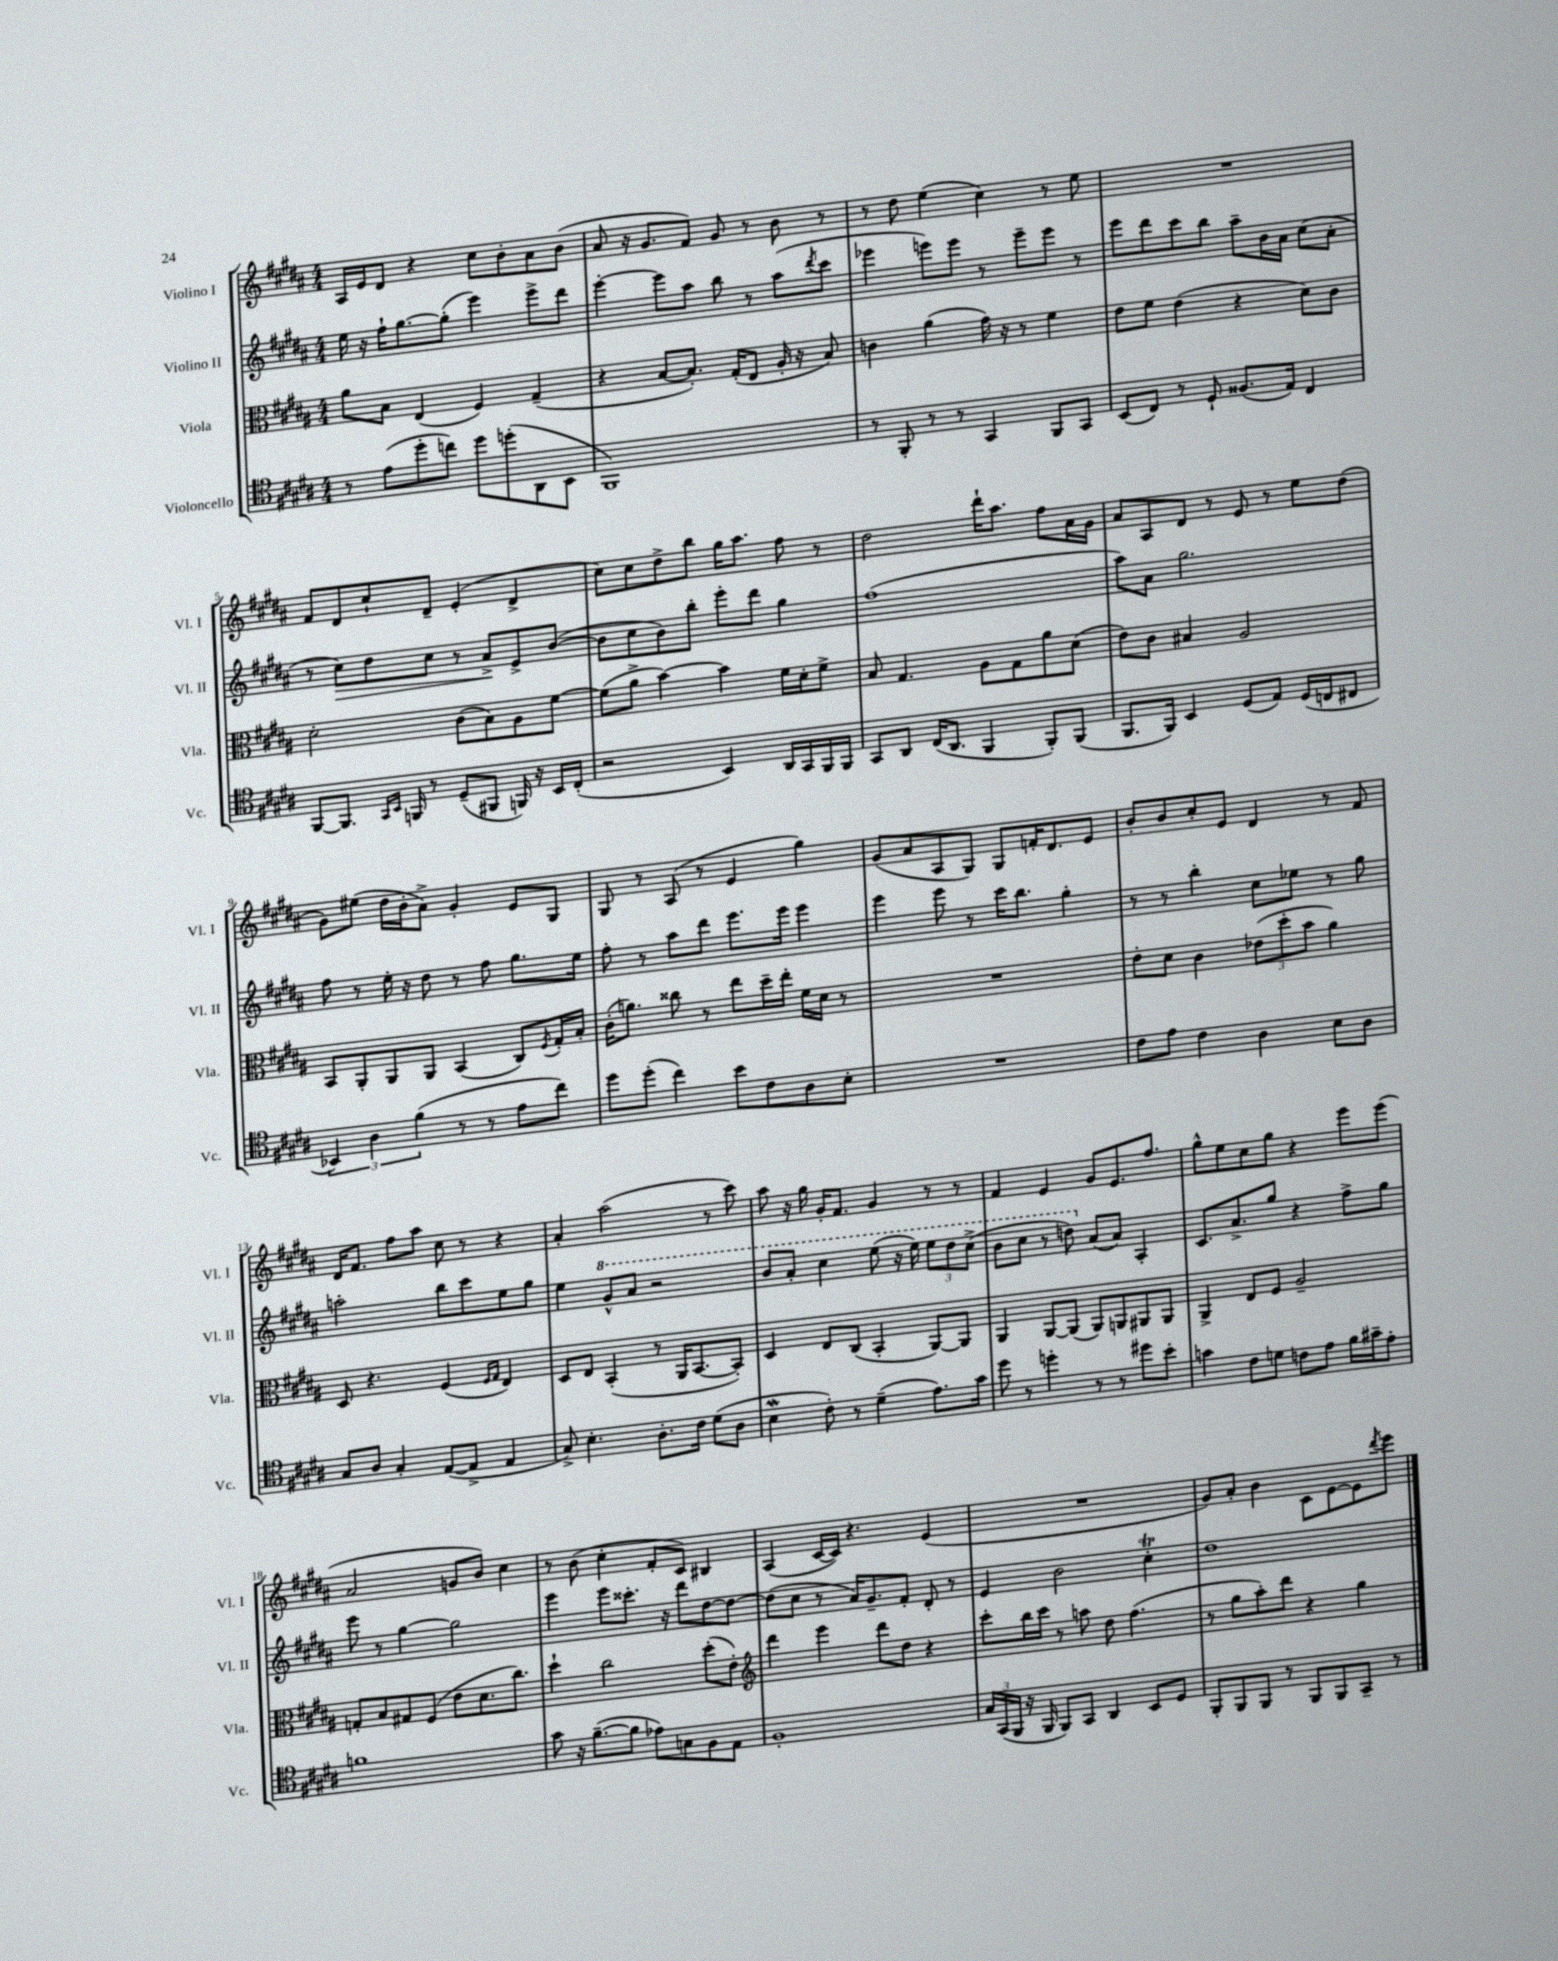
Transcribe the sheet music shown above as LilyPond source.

<<
\new StaffGroup <<
\new Staff = "s0" \with { instrumentName = "Violino I" shortInstrumentName = "Vl. I" } {
    \clef treble \key b \major \numericTimeSignature \time 4/4
    ais16 e'16 dis'8 r4 cis''8 b'8-. ais'8 b'8( |
    ais'8 r16 gis'8. fis'8) gis'8 r8 b'8 r8 |
    r8 dis''8 e''4( cis''4) r8 e''8 |
    R1 |
    fis'8 dis'8 cis''8-! dis'8-- e'4-.( dis'4-> |
    cis''8) cis''8 dis''8-> b''8 gis''16 ais''8. fis''8 r8 |
    dis''2 dis'''16-! ais''8. fis''8 ais'16 gis'16 |
    ais'8 ais8 dis'8 r8 e'8 r8 e''8 dis''8( |
    gis'8) eis''8( dis''16 b'16-. ais'8->) gis'4-. e'8 gis8 |
    gis8 r8 ais8( r8 e'4 gis''4) |
    gis'8( ais'8 ais8 gis8) gis8 f'16-. dis'8. e'8 |
    b'8-. b'8 cis''8-. e'8 dis'4 r8 fis'8 |
    dis'16 fis'8. fis''8 ais''8 cis''8 r8 r4 |
    ais'4-. ais''2( r8 cis'''8) |
    ais''8 r16 gis''16 gis'16-. fis'8. gis'4 r8 r8 |
    fis'4 e'4 gis'8 e'8. fis''8. |
    gis''8-^ e''8 cis''8 gis''8 r4 e'''8 e'''8( |
    ais'2 g'8 b'8) cis''4 |
    r8 b'8( cis''4-. fis'8-. cis'8) bis4 |
    ais4( cis'16~ cis'16) r4. e'4( |
    R1 |
    gis'8) ais'8-. b'4 cis'8 e'8~ e'8 \acciaccatura { dis'''8 } e'''8 \bar "|." |
}
\new Staff = "s1" \with { instrumentName = "Violino II" shortInstrumentName = "Vl. II" } {
    \clef treble \key b \major \numericTimeSignature \time 4/4
    e''16 r16 fis''16-! gis''8.~ gis''8-.( e'''4) e'''8-> dis'''8 |
    e'''4~-. e'''8 ais''8 b''8 r8 ais''8( \acciaccatura { dis'''8 } cis'''8 |
    ees'''4 e'''8) e'''8 r8 e'''8-- e'''8 r8 |
    e'''8 dis'''8 cis'''8 b''8 ais''8-- b'16 ais'16 cis''8( ais'8-. |
    r8 cis''8\>) dis''8 cis''8 r8 ais'8->\! e'8-> b'8~( |
    b'8 cis''8 b'8) b''8-. e'''8-. dis'''8 gis''4 |
    fis''1( |
    ais''8) ais'8 gis''2. |
    fis''8 r8 e''16-. r16 dis''8 r8 fis''8 gis''8. e''16 |
    fis''8-. r8 ais''8 dis'''8 e'''8. e'''16 e'''4 |
    e'''4 e'''8 r8 cis'''16 b''8. gis''4-. |
    r8 r8 b''4-. cis''8 ees''8 r8 gis''8 |
    a''2-. b''8 cis'''8 e''8 gis''8 |
    e''4 \ottava #1 gis''8-^ ais''8 r2 |
    b''8 ais''8-. cis'''4 e'''8( r16 e'''16) \tuplet 3/2 { e'''8 dis'''8 cis'''8->( } |
    b''8 cis'''8 r8 d'''8) \ottava #0 ais'8( ais'8) ais4-. |
    cis'8. ais'8.-> gis''8 r4 fis''8-> gis''8 |
    e'''8 r8 gis''4~ gis''2 |
    e'''4 e'''8 cisis'''8.-. r16 dis'''8 dis''8~ dis''8~ |
    dis''8( cis''8 r8 ais'16) gis'8.-- fis'8-. dis'8-. r8 |
    e'4 b'2 cis''4-.\trill |
    dis''1 \bar "|." |
}
\new Staff = "s2" \with { instrumentName = "Viola" shortInstrumentName = "Vla." } {
    \clef alto \key b \major \numericTimeSignature \time 4/4
    ais'8 b8 e4( fis4) gis4--( |
    r4 b8~ b8.-.) gis16-.( e8 ais16-. r16 b8) |
    c'4 ais'4( gis'16) r16 r8 fis'4 |
    e'8 fis'8 e'4( r4 dis'8) cis'8 |
    dis'2-. cis'8( b8) ais8 fis'8~ |
    fis'8( ais'8-> b'4~) b'4 fis'16 dis'16-. fis'8-> |
    b8 gis4. ais8 gis8 ais'8 dis'8( |
    e'8) cis'8 bis4 ais2 |
    b,8 ais,8-. ais,8 ais,8 b,4( cis8) \acciaccatura { fis8 } gis16-. b16-. |
    cis'16-.( a'8.) cisis''8 r8 e''8 dis''16-- e''16-. fis'16 dis'16 r8 |
    R1 |
    e'8-. dis'8 cis'4 \tuplet 3/2 { ees'8( dis''8-. b'8 } ais'4) |
    dis8 r4. fis4( \grace { fis16 gis16 } e4) |
    dis8 e8 b,4-.( r8 ais,16 b,8.~ b,8-.) |
    dis4 e8 cis8( b,4-. ais,8~) ais,8 |
    ais,4 ais,8~ ais,8( ais,8) a,8 ais,8 ais,8 |
    ais,4-> e8 fis8 ais2-- |
    g8-. b8 gis8 fis8( e'8 dis'8. cis''8.) |
    dis''4-! cis''2 dis''8-.( e'8-.) |
    \clef treble dis'''4 e'''4 dis'''8 dis''8 r4 |
    cis'''8-. b''16 cis'''16 r8 a''8 dis''8 fis''4.( |
    r8 gis''8 ais''8-.) dis'''8 r4 gis''4 \bar "|." |
}
\new Staff = "s3" \with { instrumentName = "Violoncello" shortInstrumentName = "Vc." } {
    \clef tenor \key b \major \numericTimeSignature \time 4/4
    r8 e'8( dis''8-. c''8) dis''8 d''8-.( ais,8 b,8 |
    fis,1) |
    r8 fis,8-. r8 r8 gis,4 fis,8 gis,8 |
    b,8( cis8) r8 dis8-! fisis8.( e16) cis4 |
    fis,8~ fis,8. \grace { gis,16 b,16 } f,16 r8 dis8--( fis,8 f,16) r16 b,16 cis16-.( |
    r2 b,4) ais,16 gis,16 fis,16 fis,16 |
    gis,8 ais,8 cis16( ais,8. fis,4 fis,8-.) fis,8( |
    fis,8. fis,16) b,4 dis8( e8) dis16( c16 cis8 |
    \tuplet 3/2 { bes,4) ais4 fis'4( } r8 r8 e'8 cis''8) |
    dis''8 dis''8-.( cis''4) b'8 cis'8 ais8 b8-. |
    R1 |
    cis'8 e'8 cis'4 ais4 b8 ais8 |
    gis8 ais8 gis4-. e8~( e8-> e4 |
    gis8->) b4.-. ais8.-. cis'16 dis'8( ais8 |
    b4\mordent cis'8-.) r8 dis'4--( e'8.) gis'16 |
    dis''8 r8 d''4-. r8 r8 dis''8 b'8-. |
    g'4 cis'8 d'8 c'8 e'8 fis'16 gis'16-- e'8-. |
    f'1 |
    gis'8 r16 fis'8.~--( fis'8 ees'8) g8 fis8 e8 |
    fis1-. |
    \tuplet 3/2 { gis16 gis,16( fis,16 } r16 fis,16 fis,8) gis,8 ais,4 b,8 dis8 |
    fis,8-. fis,8 fis,8 r8 fis,8 fis,8 gis,8-- r8 \bar "|." |
}
>>
>>
